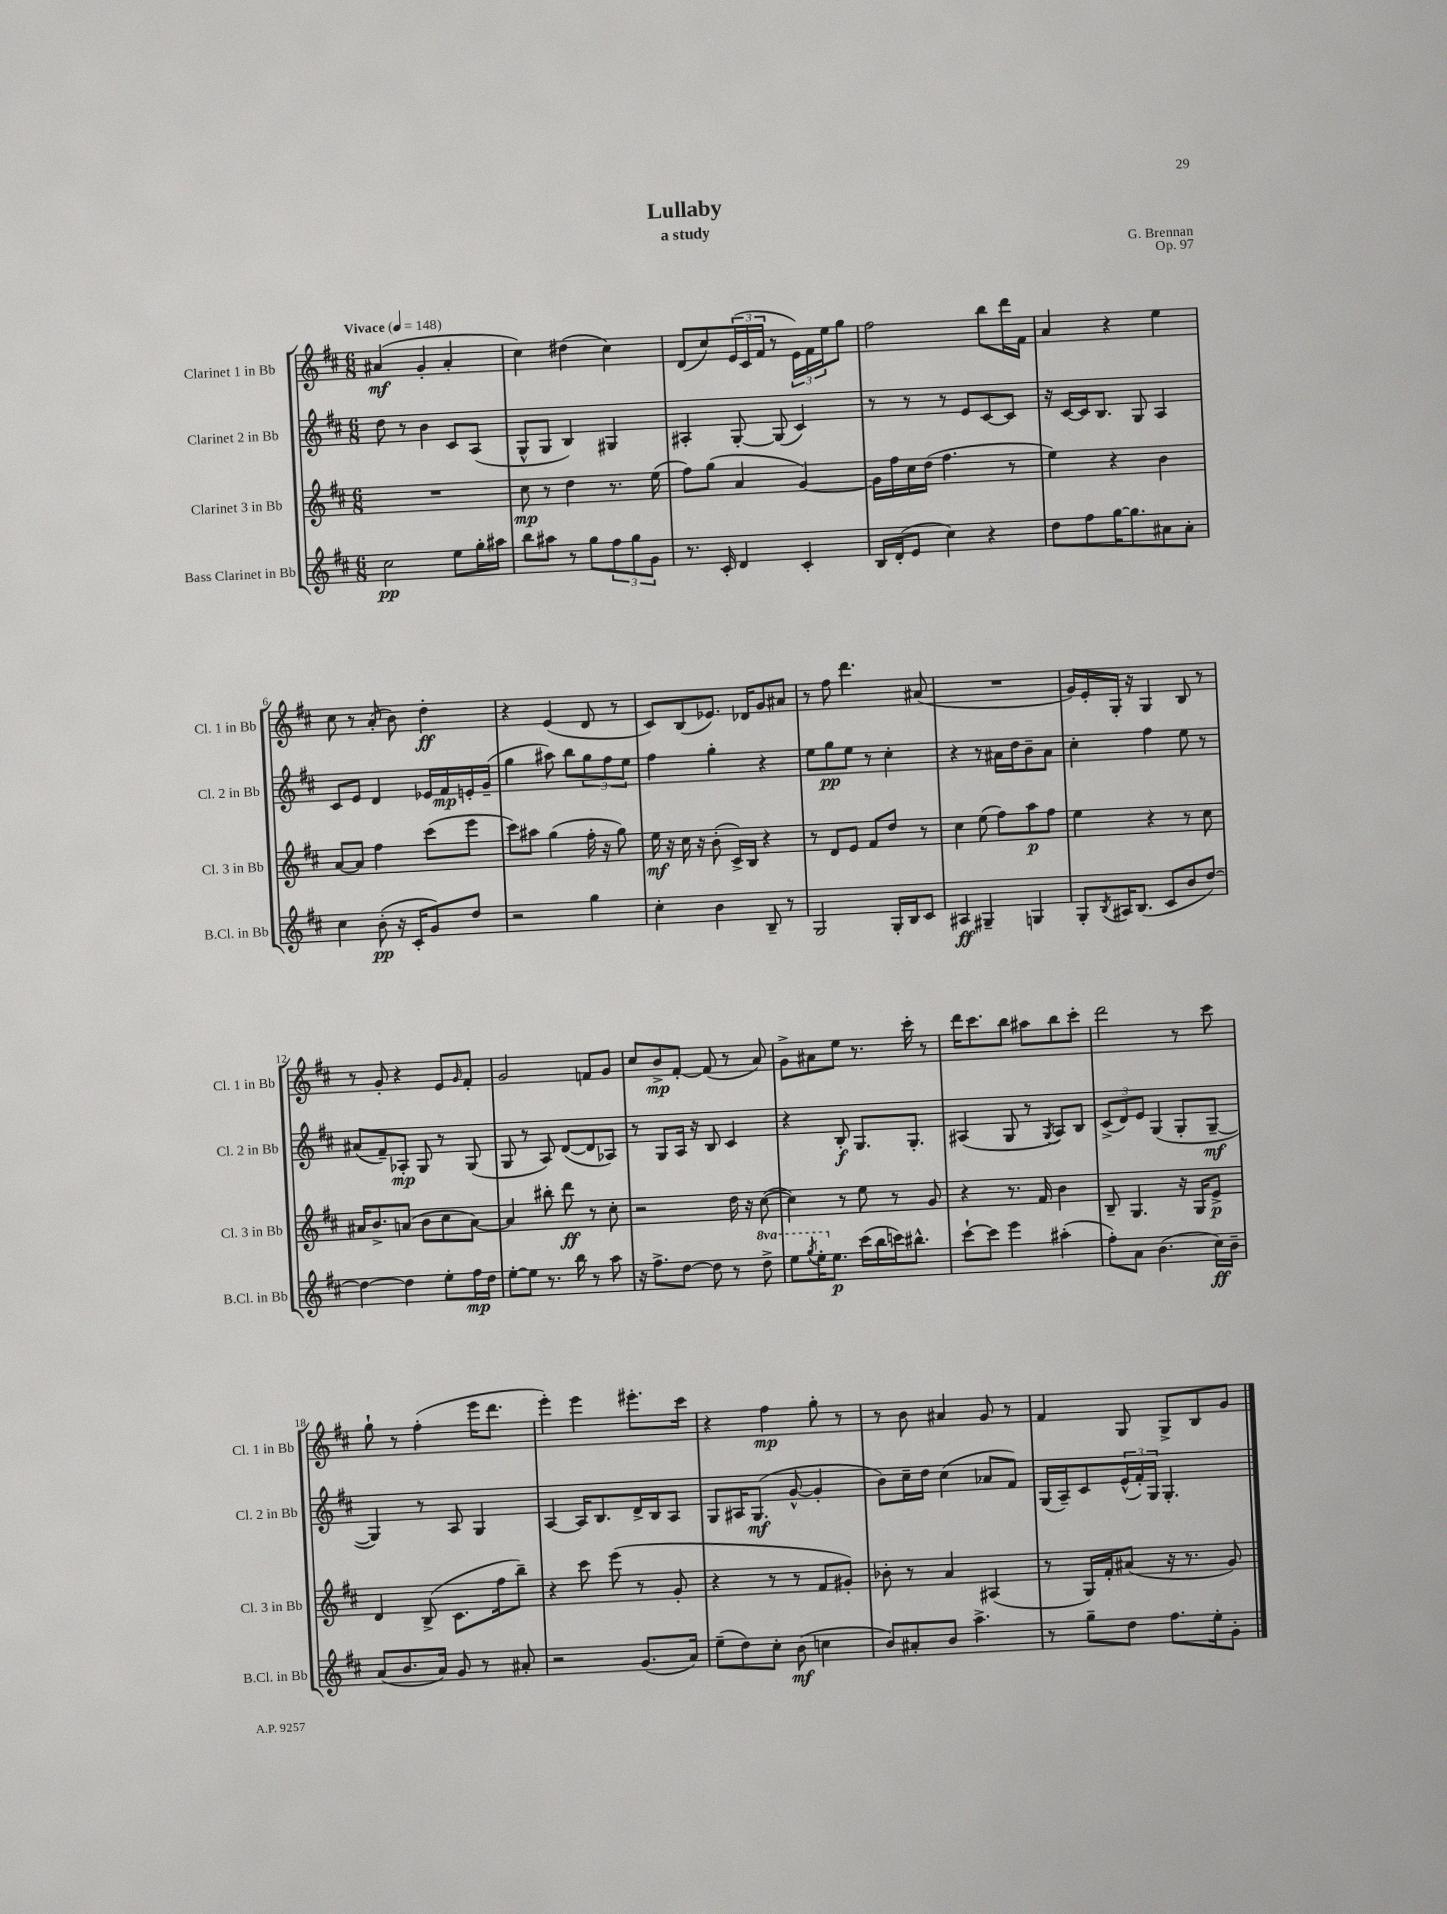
\header { title = "Lullaby" composer = "G. Brennan" subtitle = "a study" opus = "Op. 97" }
<<
\new StaffGroup <<
\new Staff = "s0" \with { instrumentName = "Clarinet 1 in Bb" shortInstrumentName = "Cl. 1 in Bb" } {
    \clef treble \key d \major \numericTimeSignature \time 6/8 \tempo "Vivace" 4 = 148
    ais'4\mf( g'4-. ais'4-. |
    cis''4) dis''4( cis''4) |
    d'8( cis''8) \tuplet 3/2 { e'16( cis'16 fis'16 } r8 \tuplet 3/2 { e'16) fis'16 e''16 } g''8 |
    fis''2 b''8 d'''16 fis'16 |
    a'4 r4 e''4 |
    cis''8 r8 a'8-.( b'8) d''4-.\ff |
    r4 e'4( d'8 r8 |
    cis'8) b8( ees'8.) des'16 g'8 ais'8 |
    r8 fis''8 d'''4. ais'8( |
    R2. |
    g'16) e'16-. g16-. r16 g4 b8 r8 |
    r8 g'8-. r4 e'8 \grace { g'16 } fis'8-. |
    g'2 f'8 g'8 |
    cis''8 b'8->\mp fis'8~-. fis'8( r8 a'8) |
    g'8-> ais'8 e''8 r8. cis'''16-. r8 |
    d'''16 cis'''8. b''8 ais''8 b''8 cis'''8-. |
    d'''2 r8 cis'''8 |
    g''8-! r8 fis''4-.( e'''16 d'''8. |
    e'''4-.) e'''4 eis'''8.-. cis'''16 |
    r4 fis''4\mp g''8-. r8 |
    r8 b'8 ais'4 g'8 r8 |
    fis'4 g8 g8-> b8 g'8 \bar "|." |
}
\new Staff = "s1" \with { instrumentName = "Clarinet 2 in Bb" shortInstrumentName = "Cl. 2 in Bb" } {
    \clef treble \key d \major \numericTimeSignature \time 6/8
    d''8 r8 b'4 cis'8 a8( |
    g8-^ g8 b4) gis4 |
    ais4-. g8~-. g8( cis'4) |
    r8 r8 r8 e'8 cis'8~ cis'8 |
    r16 cis'16~ cis'16 b8. g8 a4 |
    cis'8 e'8 d'4 ees'16 fis'16\mp e'16-. g'16--( |
    g''4 ais''8) b''8 \tuplet 3/2 { g''8 fis''8 e''8 } |
    fis''4 g''4-. r4 |
    e''8 g''8\pp e''8 r8 cis''4-. |
    r4 r8 ais'16 d''16 b'8-- ais'8 |
    cis''4-. fis''4 e''8 r8 |
    ais'8( fis'8--) aes8-.\mp g8 r8 g8( |
    g8 r8 a8) d'8~( d'8 aes8) |
    r8 g8 a16 r16 b8 cis'4 |
    r4 b8-.\f g8. g8.-. |
    ais4( g8 r8 \acciaccatura { g8 } ais8) b8 |
    \tuplet 3/2 { cis'8->( d'8) e'8 } g4( g8-. g8~--\mf |
    g4) r8 a8 g4 |
    a4~ a16 b8. d'16-> b16 a8 |
    g8 ais16 g8.\mf( g'8~-^ g'4-. |
    b'8) cis''16-- d''16 cis''4( aes'8 fis'8) |
    g16( a16--) cis'8 \tuplet 3/2 { e'16-^( fis'16-.) g16 } g4.-. \bar "|." |
}
\new Staff = "s2" \with { instrumentName = "Clarinet 3 in Bb" shortInstrumentName = "Cl. 3 in Bb" } {
    \clef treble \key d \major \numericTimeSignature \time 6/8
    R2. |
    cis''8\mp r8 d''4 r8. e''16( |
    fis''8) g''8( a'4 g'4~) |
    g'16 fis''16 cis''16 d''16( fis''4. r8 |
    e''4) r4 b'4 |
    a'8~ a'8 fis''4 cis'''8( e'''8 |
    cis'''8) ais''8 g''4( fis''16-. r16 g''8) |
    e''16\mf r16 cis''16 r16 b'8-.( cis'16->) b16 r4 |
    r8 d'8 e'8 fis'8 d''8 r8 |
    cis''4 e''8( fis''8) a''8\p fis''8 |
    e''4 r4 r8 cis''8 |
    ais'16 b'8.-> a'8( b'8 cis''8 a'8~) |
    a'4 bis''8-. d'''8\ff r8 cis''8-. |
    r2 d''16 r16 cis''8~( |
    cis''4) r8 e''8 r8 g'8 |
    r4 r8. fis'16 b'4 |
    b8-- g4. r16 g16 e'8->\p |
    d'4 b8->( cis'8. fis''16 b''8--) |
    r4 cis'''8 e'''8( r8 g'8-. |
    r4 r8 r8 fis'8 gis'8-.) |
    bes'8-. r8 a'4 ais4( |
    r8 g16) fis'16-. ais'8( r16 r8. g'8) \bar "|." |
}
\new Staff = "s3" \with { instrumentName = "Bass Clarinet in Bb" shortInstrumentName = "B.Cl. in Bb" } {
    \clef treble \key d \major \numericTimeSignature \time 6/8 \set Staff.ottavationMarkups = #ottavation-simple-ordinals
    cis''2\pp e''8 g''16-. ais''16 |
    b''8 ais''8 r8 g''8 \tuplet 3/2 { fis''8 g''8 g'8 } |
    r8. cis'16-. d'4 cis'4-. |
    b16 d'16-.( e'8 cis''4) r4 |
    d''8 fis''8 g''16~ g''8. ais'8 ais'8-. |
    cis''4 b'8-.\pp( r16 cis'16-. g'8) d''8 |
    r2 g''4 |
    cis''4-. b'4 b8-- r8 |
    g2 g16-. b16 cis'8 |
    ais4\ff gis4-- g4 |
    g8-. \acciaccatura { b8 } ais16 b8.( cis'8 b'8 d''8~) |
    d''4~ d''4 e''8-. fis''16\mp d''16 |
    e''8~-. e''8 r8. b''16 r8 a''8 |
    r16 fis''8.-> d''8~ d''8 r8 \ottava #1 d'''8-> |
    e'''8 \acciaccatura { g'''8 } e'''16-. \ottava #0 e''8.\p cis'''16( b''16 c'''16) bis''8.-^ |
    cis'''8~-! cis'''8 e'''4 ais''4-.( |
    fis''8-.) a'8 b'4.( cis''16\ff) b'16-- |
    a'8( b'8. a'16) g'8 r8 ais'8-. |
    r2 g'8.( a'16) |
    e''8--( d''8) cis''8-. b'8\mf( c''4 |
    b'8) ais'8-. b'8 a''4.-> |
    r8 g''8-- d''8 fis''8. e''16-. g'8-. \bar "|." |
}
>>
>>
